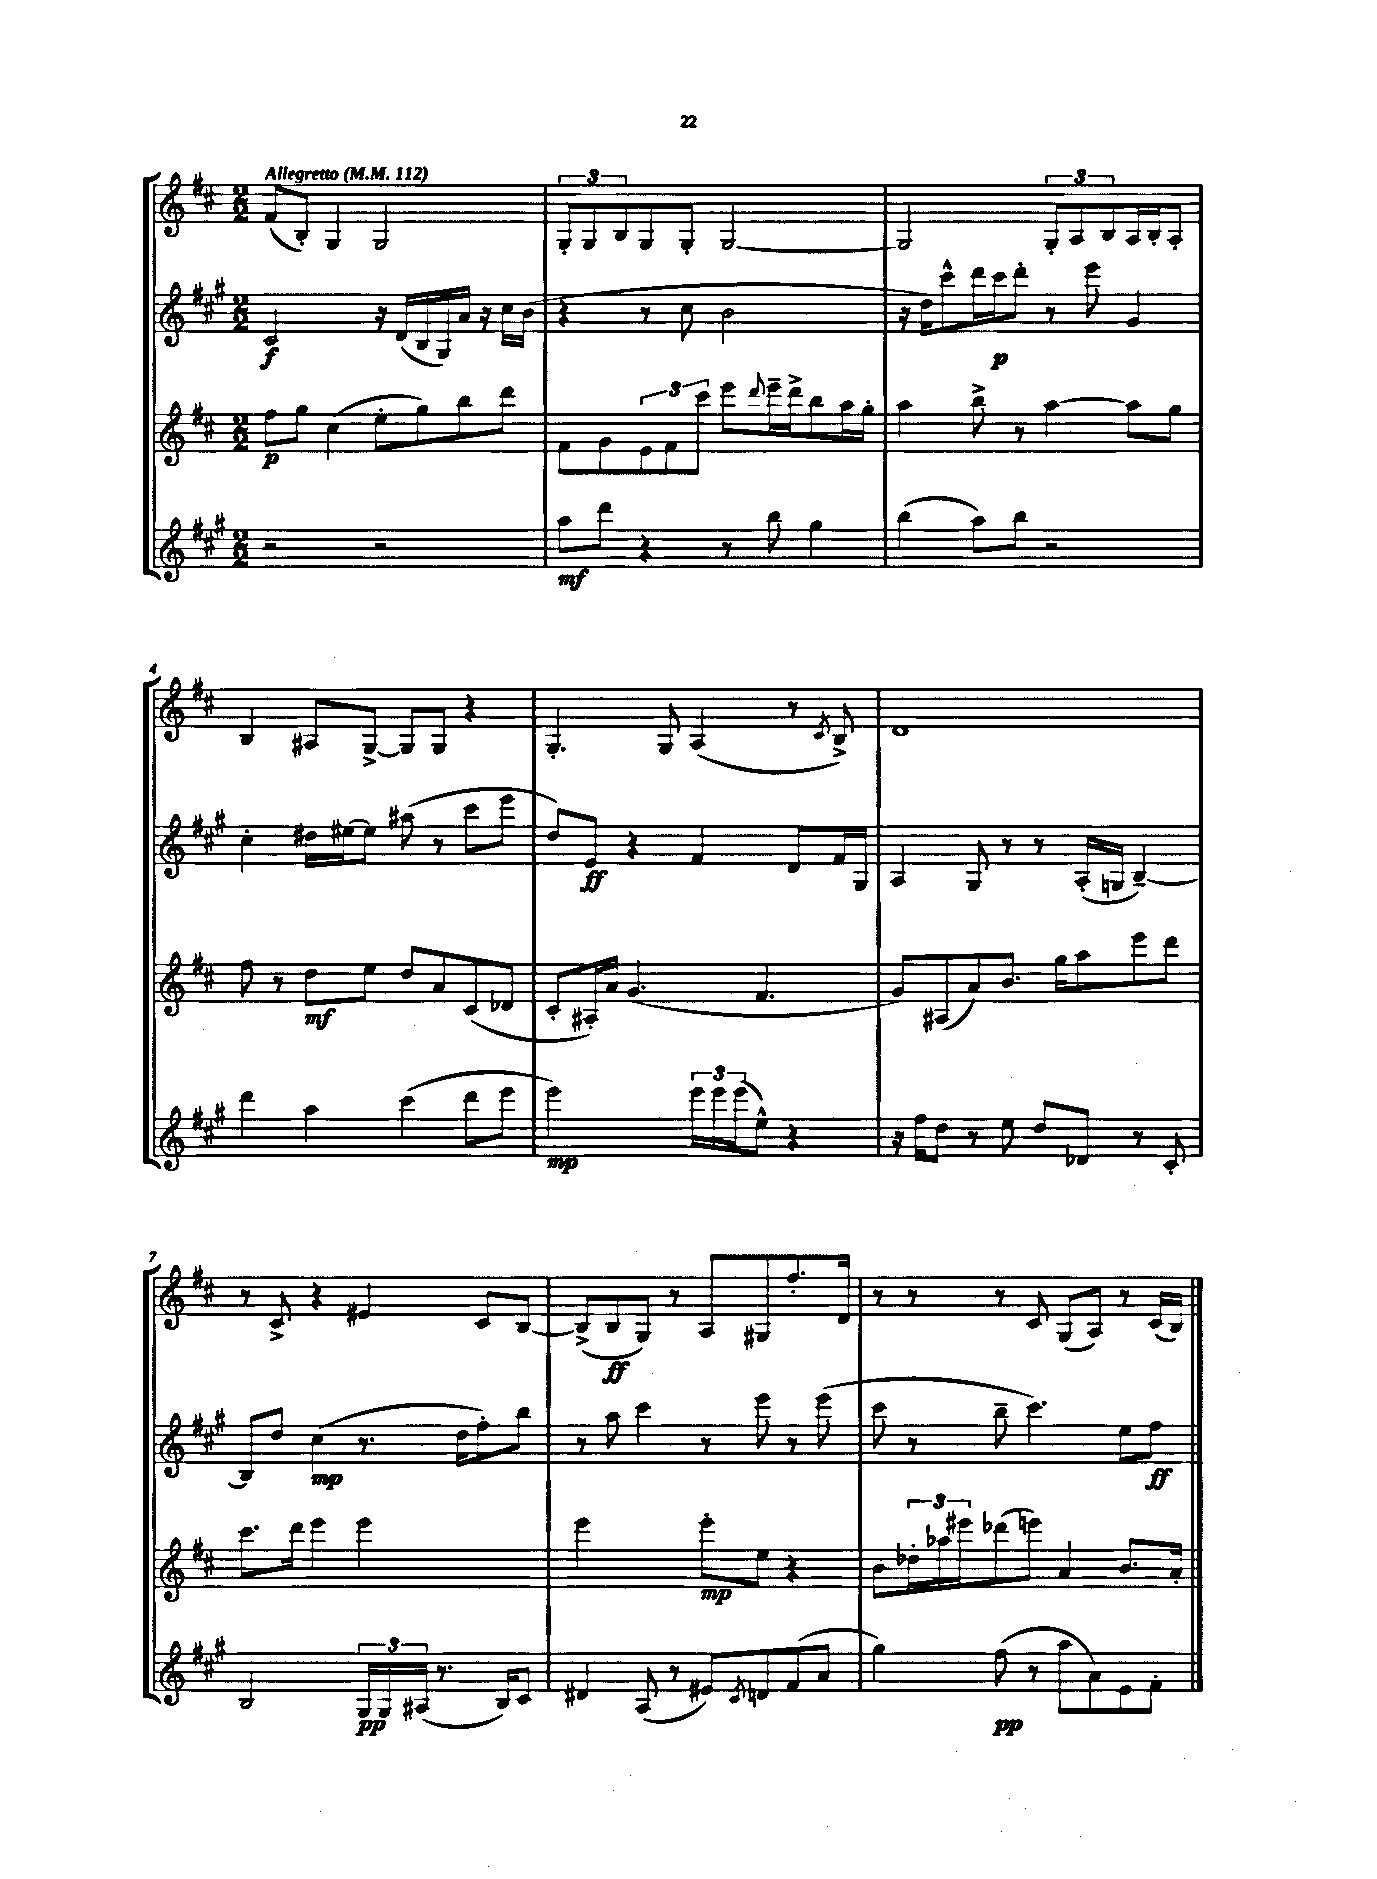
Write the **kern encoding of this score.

**kern	**kern	**kern	**kern
*staff4	*staff3	*staff2	*staff1
*clefG2	*clefG2	*clefG2	*clefG2
*k[f#c#g#]	*k[f#c#]	*k[f#c#g#]	*k[f#c#]
*M2/2	*M2/2	*M2/2	*M2/2
*MM112	*MM112	*MM112	*MM112
2r	8ff#\L	2c#/	(8f#/L
.	8gg\J	.	8B'/J)
.	(4cc#\	.	4G/
2r	8ee'\L	16r	2G/
.	.	(16d/LL	.
.	8gg\)	16B/	.
.	.	16G#/)	.
.	8bb\	16a/JJ	.
.	.	16r	.
.	8ddd\J	16cc#\LL	.
.	.	(16b\JJ	.
=	=	=	=
8aa\L	8f#\L	4r	12G'/L
.	.	.	12G/
8ddd\J	8g\	.	.
.	.	.	12B/
4r	12e\	8r	8G/
.	12f#\	.	.
.	.	8cc#\	8G'/J
.	12ccc#\J	.	.
8r	8eee\L	2b\	[2G/
.	8qqddd/	.	.
8bb\	16eee~\L	.	.
.	16ddd^\J	.	.
4gg#\	8bb\	.	.
.	16aa\L	.	.
.	16gg'\JJ	.	.
=	=	=	=
(4bb\	4aa\	16r	2G/]
.	.	16dd\LK)	.
.	.	8ccc#^^\	.
8aa\L)	8bb^\	16ddd\L	.
.	.	16ccc#\J	.
8bb\J	8r	8ddd'\J	.
2r	[4aa\	8r	12G'/L
.	.	.	12A/
.	.	8eee\	.
.	.	.	12B/
.	8aa\]L	4g#/	16A/L
.	.	.	16B'/J
.	8gg\J	.	8A'/J
=	=	=	=
4ddd\	8ff#\	4cc#'\	4B/
.	8r	.	.
4aa\	8dd\L	16dd#\LL	8A#/L
.	.	[16ee#\J	.
.	8ee\J	8ee#\]J	[8G^/J
(4ccc#\	8dd/L	(8aa#\	8G/]L
.	8a/	8r	8G/J
8ddd\L	(8c#/	8ccc#\L	4r
8eee\J	8d-/J	8eee\J	.
=	=	=	=
2eee\)	8c#'/L	8dd/L)	4.G'/
.	16A#'/L)	8e/J	.
.	16a/JJ	.	.
.	(4.g/	4r	.
.	.	.	8G/
24eee\LL	.	4f#/	(4A/
24eee\	.	.	.
(24eee\J	.	.	.
8ee^^\J)	4.f#/	.	.
4r	.	8d/L	8r
.	.	.	8qc#/
.	.	16f#/L	8B^/)
.	.	16G#/JJ	.
=	=	=	=
16r	8g/L)	4A/	1d
16ff#\LK	.	.	.
8dd\J	(8A#/	.	.
8r	8a/)	8G#/	.
8ee\	8.b/J	8r	.
8dd/L	.	8r	.
.	16gg\LK	.	.
8d-/J	8aa\	(16A'/LL	.
.	.	16G/JJ	.
8r	8eee\	[4B~/)	.
8c#'/	8ddd\J	.	.
=	=	=	=
2B/	8.ccc#\L	8B/]L	8r
.	.	8dd/J	8c#^/
.	16ddd\Jk	.	.
.	4eee\	(4cc#\	4r
24G#/LL	2eee\	8.r	4e#/
24G#/	.	.	.
(24A#/JJ	.	.	.
8.r	.	.	.
.	.	16dd\LK	.
.	.	8ff#'\)	8c#/L
16B/LK)	.	.	.
8c#/J	.	8bb\J	[8B/J
=	=	=	=
4d#/	2eee\	8r	(8B^/]L
.	.	8aa\	8B/
(8A/	.	4ccc#\	8G/J)
8r	.	.	8r
8e#/L)	8eee'\L	8r	8A/L
8qc#/	.	.	.
8d/	8ee\J	8eee\	8G#/
(8f#/	4r	8r	8.ff#'/
8a/J	.	(8eee\	.
.	.	.	16d/Jk
=	=	=	=
4gg#\)	8b\L	8ccc#\	8r
.	24dd-'\L	8r	8r
.	24aa-\	.	.
.	24eee#\J	.	.
(8ff#\	(8ddd-\	8bb~\	8r
8r	8eee\J)	4.ccc#\)	8c#/
8aa\L	4a/	.	(8G/L
8a\)	.	.	8A/J)
8e\	8.b/L	8ee\L	8r
8f#'\J	.	8ff#\J	(16c#/LL
.	16a'/Jk	.	16B/JJ)
==	==	==	==
*-	*-	*-	*-
